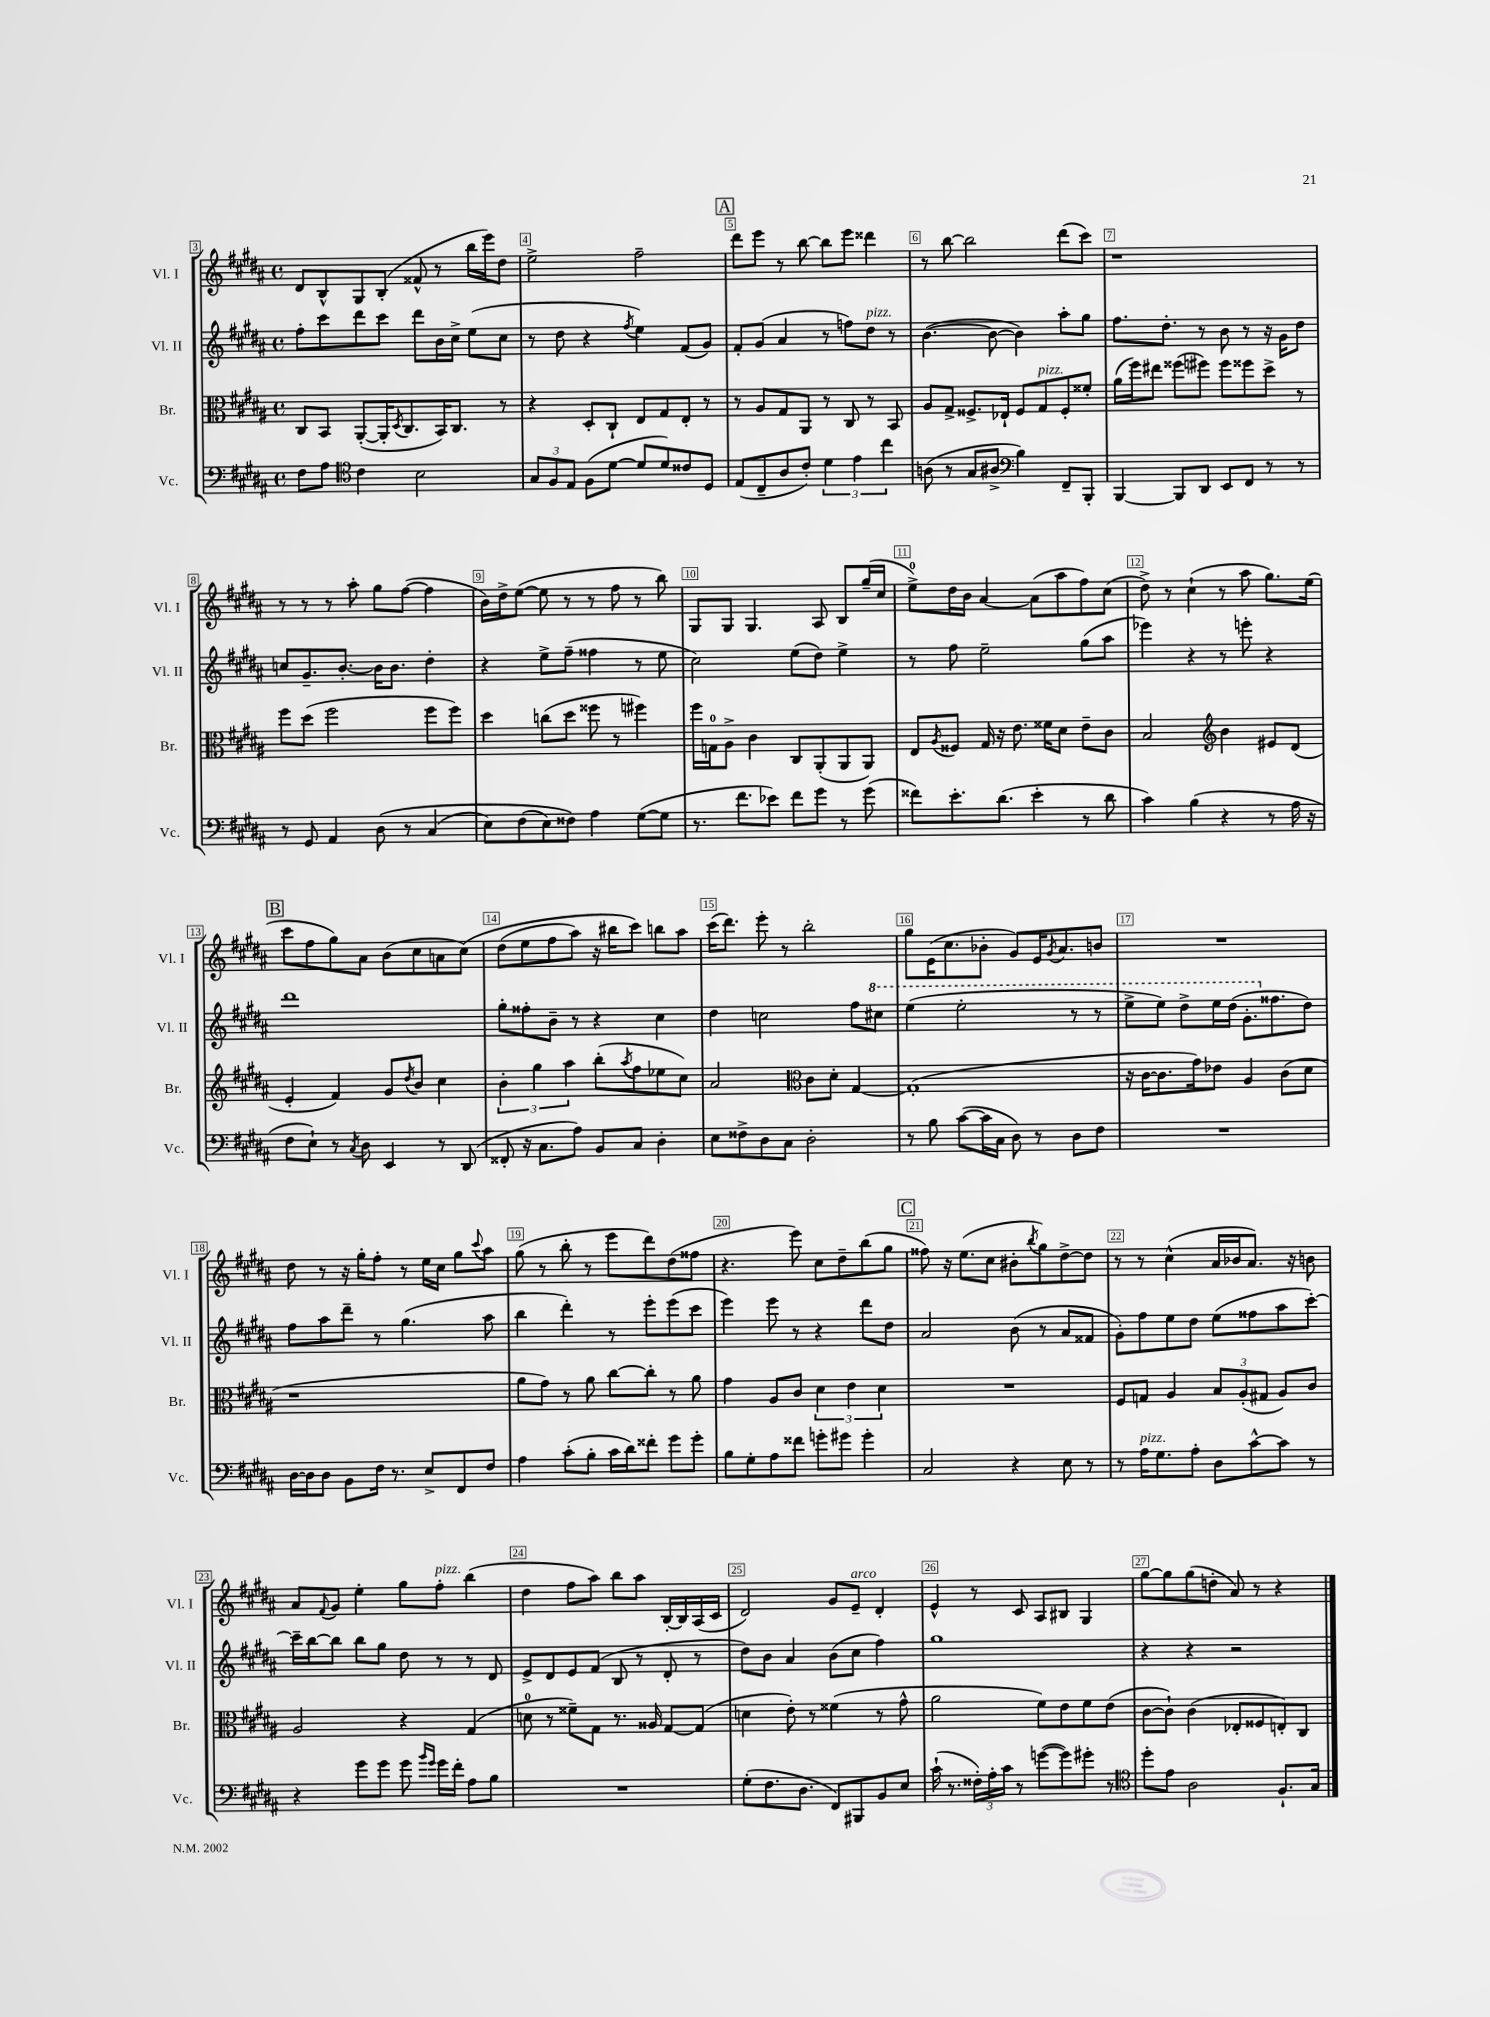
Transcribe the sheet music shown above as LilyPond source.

<<
\new StaffGroup <<
\new Staff = "s0" \with { instrumentName = "Vl. I" shortInstrumentName = "Vl. I" } {
    \clef treble \key b \major \defaultTimeSignature \time 4/4
    dis'8 b8-^ gis8 b8-.( fisis'8-^ r8 b''16 e'''16) dis''8 |
    e''2-> fis''2-- |
    \mark \markup { \box "A" } dis'''8 e'''8 r8 b''8~ b''8 e'''8 disis'''4 |
    r8 b''8~ b''2 dis'''8( cis'''8) |
    r1 |
    r8 r8 r8 ais''8-. gis''8 fis''8~( fis''4 |
    b'16) dis''16-> e''8~( e''8 r8 r8 fis''8 r8 b''8) |
    gis8 gis8 gis4. ais8 b8 gis''16--( cis''16 |
    e''8-0->) dis''16 b'16 ais'4~ ais'8( ais''8 fis''8) cis''8( |
    dis''8->) r8 cis''4-!( r8 ais''8 gis''8.) e''16( |
    \mark \markup { \box "B" } cis'''8 fis''8 gis''8) ais'8 b'8( cis''8 a'8 cis''8)\( |
    dis''8( e''8 fis''8 ais''8) r16 bis''16 cis'''8\) b''8 ais''8 |
    cis'''16( dis'''8.) e'''8-. r8 b''2-. |
    gis''8 e'16( cis''8. bes'8-. gis'8) e'16 \acciaccatura { gis'8 } ais'8. b'8 |
    R1 |
    dis''8 r8 r16 gis''16-. fis''8-. r8 e''16 cis''16 gis''8 \appoggiatura { cis'''8 } ais''8 |
    gis''8( r8 b''8-. r8 e'''8 dis'''8) dis''8( fisis''8 |
    r4. e'''8) cis''8 dis''8-- b''8( gis''8 |
    \mark \markup { \box "C" } fisis''8) r16 e''8.( cis''8 bis'8-. \acciaccatura { b''8 } gis''8) dis''8~-> dis''8 |
    r8 r8 cis''4-^( ais'16 bes'16 ais'8.) r16 b'8 |
    ais'8 \appoggiatura { fis'8 } gis'8 e''4-. gis''8 fis''8-.^\markup { \italic "pizz." } b''4( |
    dis''4 fis''8 ais''8) b''8 ais''8 b16~-. b16 ais16( cis'16 |
    dis'2) gis'8 e'8--^\markup { \italic "arco" } dis'4-. |
    e'4-^ r8 cis'8 ais8 bis8 gis4 |
    gis''8~ gis''8 gis''8( d''8-. ais'8) r8 r4 \bar "|." |
}
\new Staff = "s1" \with { instrumentName = "Vl. II" shortInstrumentName = "Vl. II" } {
    \clef treble \key b \major \defaultTimeSignature \time 4/4
    fis''8-. cis'''8 dis'''8 cis'''8 dis'''8 b'16 cis''16-> e''8( cis''8 |
    r8 dis''8 r4 \acciaccatura { fis''8 } e''4) fis'8( gis'8) |
    \mark \markup { \box "A" } fis'8-. gis'8( ais'4 r8 f''8) dis''8^\markup { \italic "pizz." } r8 |
    b'4.~( b'8~ b'4) ais''8-. gis''8 |
    fis''8. dis''8.-. r8 b'8 r8 r16 gis'16 dis''8 |
    c''8 gis'8.-- b'8.~-. b'16 b'8. dis''4-. |
    r4 e''8-> fis''8--( fisis''4 r8 e''8 |
    cis''2) e''8( dis''8) e''4-> |
    r8 fis''8 e''2-- gis''8( ais''8 |
    ees'''4) r4 r8 e'''8-. r4 |
    \mark \markup { \box "B" } dis'''1 |
    gis''8-. fisis''8-. b'8-- r8 r4 cis''4 |
    dis''4 c''2 fis''8 \ottava #1 cis'''!8 |
    e'''4( e'''2-. r8 r8 |
    e'''8-> e'''8) dis'''8-> e'''16 dis'''16( gis''8.-. \ottava #0 fisis''8. dis''8) |
    fis''8 ais''8 dis'''8-- r8 gis''4.( ais''8 |
    b''4 dis'''4-.) r8 e'''8-. e'''8( cis'''8 |
    e'''4) e'''8 r8 r4 dis'''8 dis''8 |
    \mark \markup { \box "C" } ais'2 b'8( r8 ais'8 fisis'8 |
    gis'8-.) fis''8 e''8 dis''8 e''8( fisis''8 ais''8 cis'''8~-.) |
    cis'''16-- b''16~ b''8 b''8 gis''8 dis''8 r8 r8 dis'8 |
    e'8-> dis'8 e'8 fis'8( b8 r8 dis'8-. r8 |
    dis''8) b'8 ais'4 b'8( cis''8 fis''4) |
    gis''1 |
    r4 r4 r2 \bar "|." |
}
\new Staff = "s2" \with { instrumentName = "Br." shortInstrumentName = "Br." } {
    \clef alto \key b \major \defaultTimeSignature \time 4/4
    cis8 b,8 ais,8~-.( ais,16-. \acciaccatura { dis8 } cis8. b,16) cis8. r8 |
    r4 dis8-. cis8-! e8 gis8 e8-. r8 |
    \mark \markup { \box "A" } r8 ais8 gis8 ais,8 r8 cis8 r8 b,8 |
    ais8 gis8-> fisis8.-> ees16-! fisis8 gis8^\markup { \italic "pizz." } fisis8-. fisis'8-. |
    ais'16( fis''16) eis''8 fisis''8( fis''8) fis''8 fisis''8 dis''8-> r8 |
    fis''8 dis''8( fis''2 fis''8 fis''8) |
    dis''4 c''8( dis''8 fisis''8 r8 fis''4) |
    fis''16 g16-0 ais8-> cis'4 cis8 ais,8-.( ais,8 ais,8) |
    e8 \acciaccatura { ais8 } fisis8 gis16 r16 e'8. fisis'16 dis'8 e'8-- cis'8 |
    b2 \clef treble b'4 eis'8 dis'8( |
    \mark \markup { \box "B" } e'4-. fis'4) gis'8 \acciaccatura { dis''8 } b'8 cis''4 |
    \tuplet 3/2 { b'4-. gis''4 ais''4 } b''8-.( \acciaccatura { ais''8 } fis''8 ees''8 cis''8) |
    ais'2 \clef alto cis'8 dis'8-. gis4~ |
    gis1-.( |
    r16 cis'16~ cis'8. gis'16) ees'8 ais4 cis'8( dis'8 |
    r1 |
    ais'8 gis'8) r8 ais'8 cis''8~ cis''8-. r8 ais'8 |
    gis'4 ais8 cis'8 \tuplet 3/2 { dis'4 e'4 dis'4 } |
    \mark \markup { \box "C" } R1 |
    fis8 g8 ais4 \tuplet 3/2 { b8 ais8-.( gis8 } ais8) cis'8 |
    ais2 r4 gis4( |
    d'8-0 r8 fisis'8--) gis8 r8. aisis16 gis8~ gis8( |
    d'4 e'8-.) r8 fisis'4( r8 gis'8-^ |
    ais'2 fis'8) e'8 fis'8 e'8( |
    cis'8~ cis'8-!) cis'4( ees8-. fisis8 e8-.) cis8 \bar "|." |
}
\new Staff = "s3" \with { instrumentName = "Vc." shortInstrumentName = "Vc." } {
    \clef bass \key b \major \defaultTimeSignature \time 4/4
    fis8 ais8 \clef tenor cis'4 b2 |
    \tuplet 3/2 { gis8 fis8 e8 } fis8( dis'8~ dis'8 dis'8) cisis'8 dis8 |
    \mark \markup { \box "A" } e8( cis8-- ais8 cis'8-.) \tuplet 3/2 { dis'4 e'4 cis''4 } |
    a8( r8 gis8 ais8-> \clef bass b4) fis,8-- b,,8-. |
    b,,4~ b,,8 dis,8 e,8 fis,8 r8 r8 |
    r8 gis,8 ais,4 dis8\( r8 cis4( |
    e8) fis8( e8) fisis8\) ais4 gis8~( gis8 |
    r8. fis'8. ees'8) fis'8 gis'8 r8 gis'8( |
    fisis'8) e'8.-. dis'8.( e'4-. r8 dis'8 |
    cis'4) b4( r4 r8 ais16 r16 |
    \mark \markup { \box "B" } fis8 e8-!) r8 \acciaccatura { cis8 } dis8 e,4 r8 dis,8( |
    fisis,8-. r16 cis8. ais8) b,8 cis8 dis4-. |
    e8 fisis8-> dis8 cis8 dis2-. |
    r8 b8 cis'8~( cis'16 cis16 dis8) r8 dis8 fis8 |
    R1 |
    dis16~ dis16 dis8 b,8 fis16 r8. e8-> fis,8 fis8 |
    ais4 cis'8-.( b8-. cis'16 dis'16) fisis'8-. gis'8 gis'8-. |
    b8 gis8-. ais8 fisis'8 g'8-. gis'8 gis'4-. |
    \mark \markup { \box "C" } cis2 r4 e8 r8 |
    r8 ais16^\markup { \italic "pizz." } gis8. ais8-. dis8 cis'8~-^ cis'8 r8 |
    r4 gis'8 gis'8 gis'8 \grace { b'16 gis'16 } gis'16 fis'16-. ais8 b8 |
    R1 |
    gis8-.( fis8. dis8. fis,8) bis,,8 b,8 e8 |
    cis'16-!( r8. \tuplet 3/2 { fisis16-.) ais16-. cis'16 } r8 g'8~( g'8) gis'8-. r8 |
    \clef tenor dis''8-. e'8 ais2 fis8.-! gis16 \bar "|." |
}
>>
>>
\layout { \context { \Score currentBarNumber = #3 \override BarNumber.break-visibility = ##(#f #t #t) barNumberVisibility = #all-bar-numbers-visible \override BarNumber.stencil = #(make-stencil-boxer 0.1 0.3 ly:text-interface::print) } }
